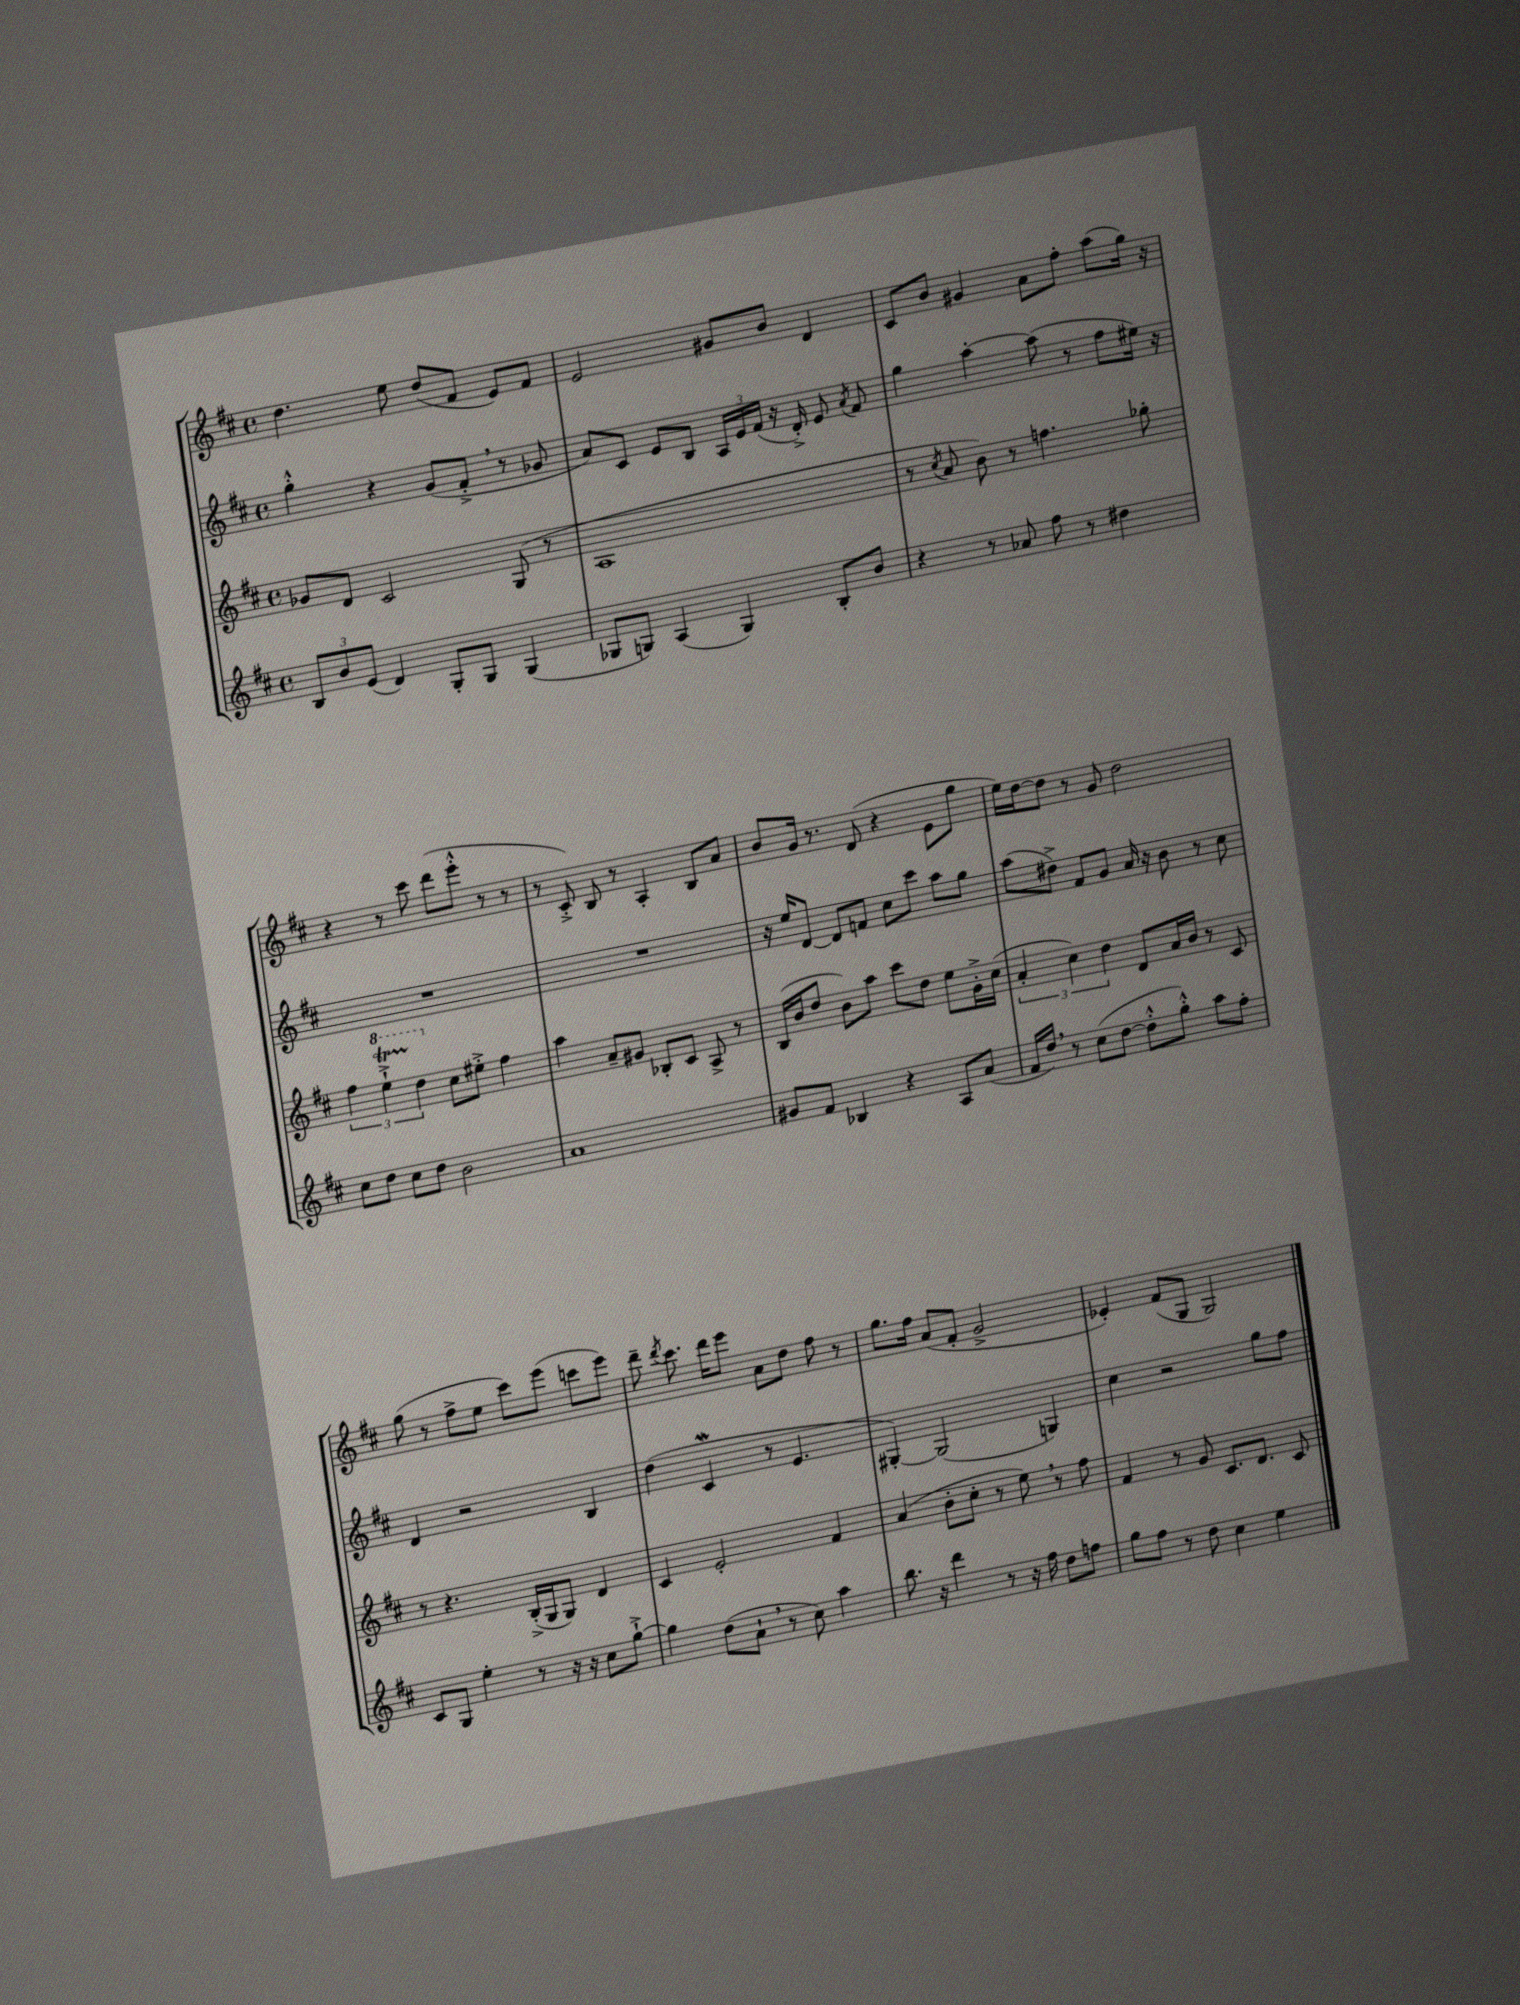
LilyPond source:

<<
\new StaffGroup <<
\new Staff = "s0" {
    \clef treble \key d \major \defaultTimeSignature \time 4/4
    \autoBeamOff d''4. e''8 d''8[( fis'8] e'8[) fis'8] |
    e'2 gis'8[ b'8] d'4 |
    cis'8[ b'8] gis'4 a'8[ fis''8]-. a''8[( g''16]) r16 |
    r4 r8 cis'''8 d'''8[( e'''8]-.-^ r8 r8 |
    r8 cis'8-.->) b8 r8 a4-. b8[ a'8] |
    b'8[ g'16] r8. d'8( r4 e'8[ g''8] |
    e''16[) d''16~ d''8] r8 g'8 d''2 |
    g''8( r8 fis''8[-> e''8] cis'''8[) e'''8]( c'''8[ e'''8]) |
    d'''8-- \acciaccatura { d'''8 } cis'''8. d'''16[ e'''8] a'8[ d''8] fis''8 r8 |
    g''8.[ fis''16] a'8[( fis'8]-. g'2-> |
    ees'4-.) fis'8[( g8] g2) \bar "|." |
}
\new Staff = "s1" {
    \clef treble \key d \major \defaultTimeSignature \time 4/4
    \autoBeamOff g''4-.-^ r4 g'8[( fis'8]-.-> \breathe r8 ges'8 |
    a'8[) cis'8] e'8[ b8] \tuplet 3/2 { a16[ e'16 fis'16]( } r16 d'16-.->) e'8 \acciaccatura { a'8 } fis'8 |
    g''4 a''4~-. a''8( r8 fis''8[ eis''16]) r16 |
    R1 |
    R1 |
    r16 e''16[ d'8]~ d'8[ f'8] cis''8[ cis'''8] a''8[ g''8] |
    a''8[( dis''8]->) fis'8[ g'8] a'16 r16 b'8 r8 cis''8 |
    d'4 r2 b4 |
    d''4( cis'4\mordent r8 e'4. |
    gis4~-.) gis2( g4) |
    cis''4 r2 g''8[ fis''8] \bar "|." |
}
\new Staff = "s2" {
    \clef treble \key d \major \defaultTimeSignature \time 4/4
    \autoBeamOff ges'8[ d'8] cis'2 g8( r8 |
    a1 |
    r8 \acciaccatura { cis''8 } a'8 b'8) r8 f''4. ges''8-. |
    \tuplet 3/2 { fis''4 \ottava #1 e'''4-!->\startTrillSpan d'''4\stopTrillSpan \ottava #0 } cis''8[ eis''8]-.-> fis''4 |
    a''4 a'8[-- gis'8] bes8[-. cis'8] a8-> r8 |
    b16[( b'16 d''8] b'8[) a''8] cis'''8[ d''8] e''8[ g'16-.-> cis''16]( |
    \tuplet 3/2 { a'4-. cis''4) d''4 } d'8[ a'16 b'16] r8 cis'8 |
    r8 r4. b16[-.->( g16 g8]) d'4 |
    cis'4 e'2-. fis'4 |
    a'4( b'8[-. cis''8]-. r8 e''8) \breathe r8 fis''8 |
    fis'4 r8 g'8 cis'8.[ d'8.] cis'8 \bar "|." |
}
\new Staff = "s3" {
    \clef treble \key d \major \defaultTimeSignature \time 4/4
    \autoBeamOff \tuplet 3/2 { b8[ b'8 e'8]( } d'4) g8[-. g8] g4( |
    ges8[ g8]) a4( g4) b8[-. b'8] |
    r4 r8 aes'8 fis''8 r8 dis''4 |
    cis''8[ d''8] cis''8[ d''8] b'2 |
    a'1 |
    gis'8[ fis'8] bes4 r4 a8[ a'8]( |
    fis'16[ d''16]) \breathe r8 cis''8[( d''8]~ d''8[-.-^ g''8]-.-^) a''8[ fis''8]-. |
    cis'8[ g8] e''4-. r8 r16 r16 cis''8[ g''8]~-!-> |
    g''4 d''8[( a'8]-! \breathe r8 cis''8) a''4 |
    b''8. r16 d'''4 r8 r16 fis''16 d''8[ f''8] |
    g''8[ fis''8] r8 d''8 cis''4 e''4 \bar "|." |
}
>>
>>
\layout { \context { \Score \remove "Bar_number_engraver" } }
